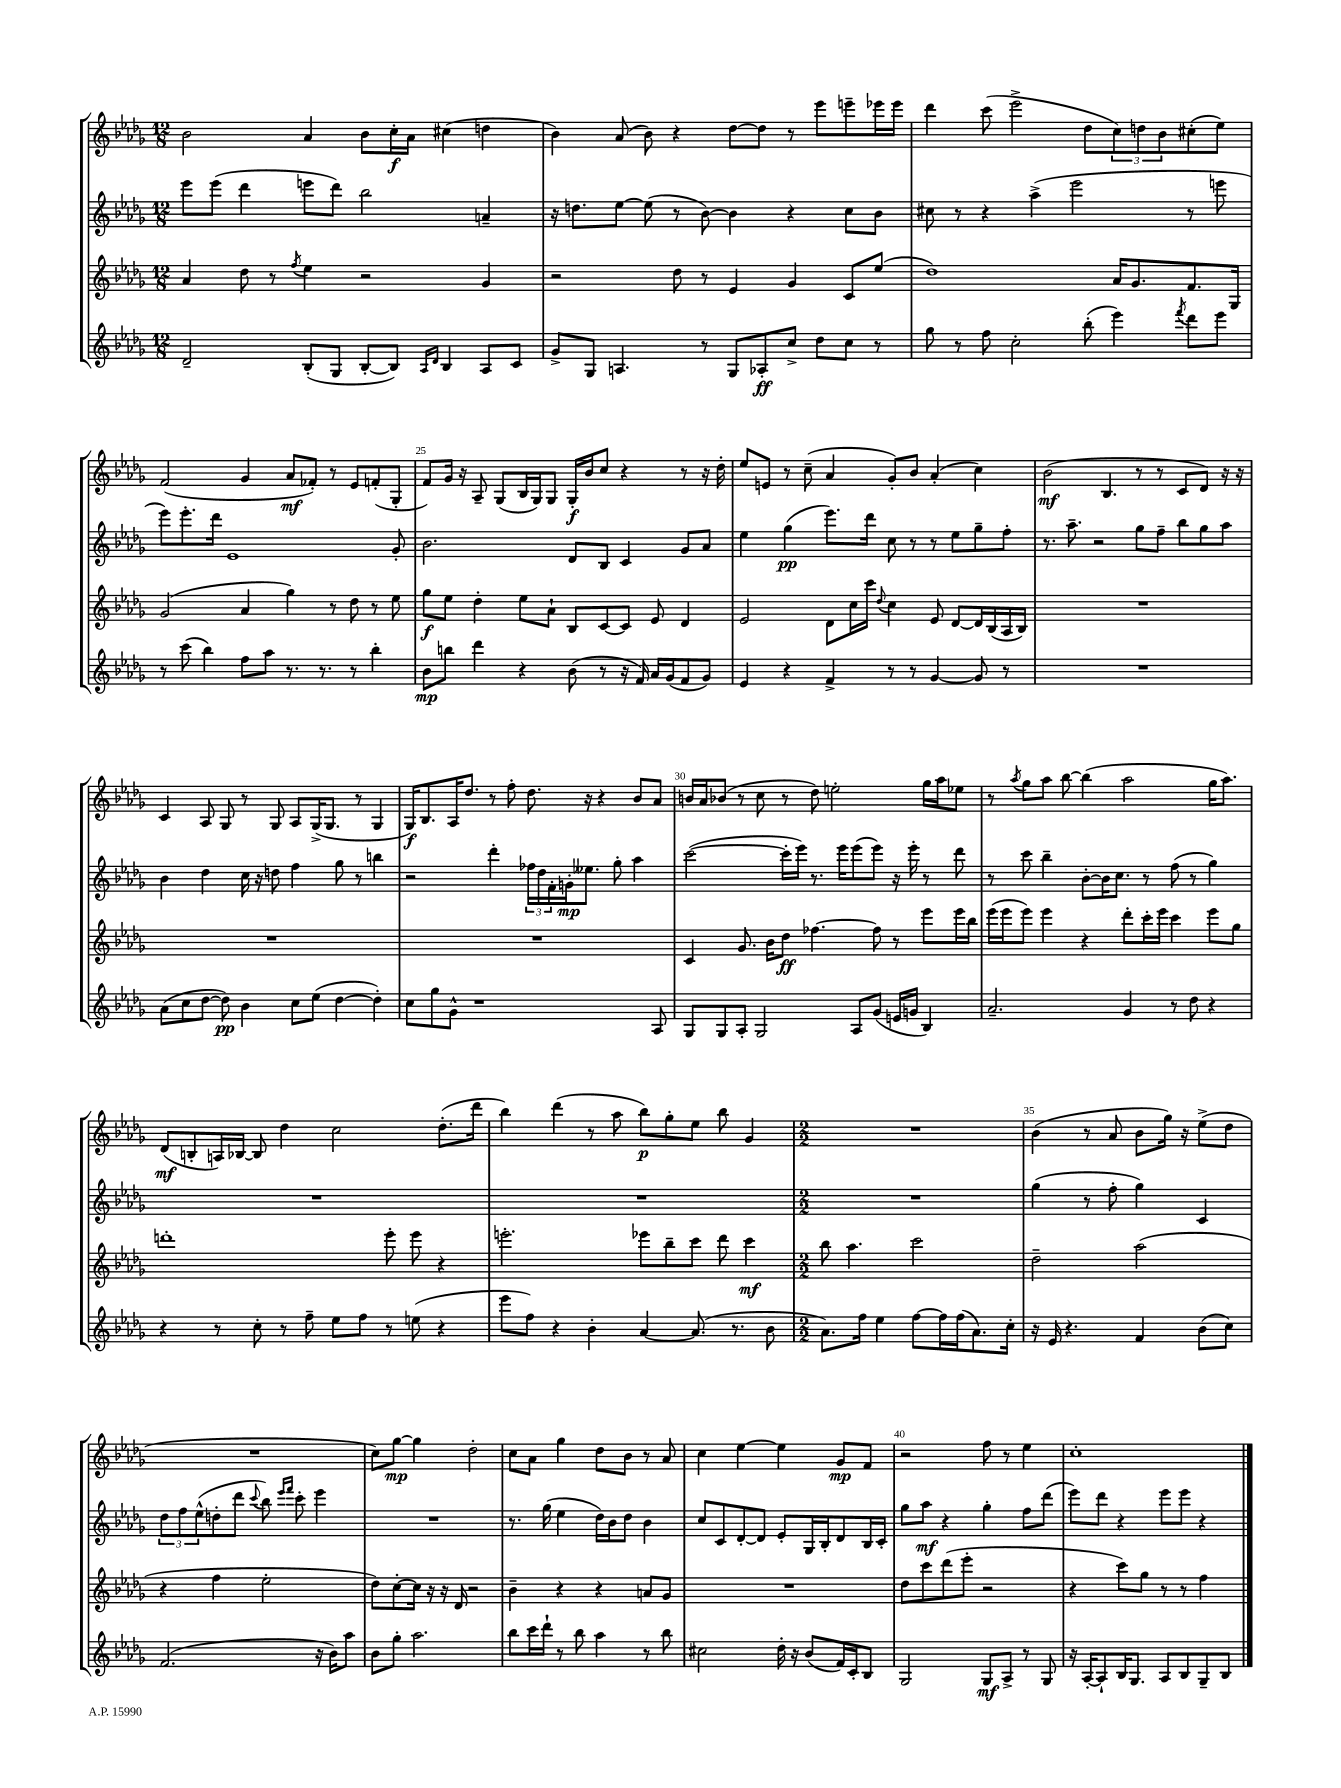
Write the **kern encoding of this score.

**kern	**kern	**kern	**kern
*staff4	*staff3	*staff2	*staff1
*clefG2	*clefG2	*clefG2	*clefG2
*k[b-e-a-d-g-]	*k[b-e-a-d-g-]	*k[b-e-a-d-g-]	*k[b-e-a-d-g-]
*M12/8	*M12/8	*M12/8	*M12/8
2d-~	4a-	8eee-	2b-
.	.	(8eee-	.
.	8dd-	4ddd-	.
.	8r	.	.
.	8qff	.	.
(8B-'	4ee-	8eee	4a-
8G-	.	8ddd-)	.
[8B-'	2r	2bb-	8b-
8B-])	.	.	16cc'
.	.	.	16a-
16qqA-	.	.	.
16qqd-	.	.	.
4B-	.	.	(4cc#
8A-	4g-	4a~	4dd
8c	.	.	.
=	=	=	=
8g-^	2r	16r	4b-)
.	.	8.dd	.
8G-	.	.	.
4.A	.	[8ee-	(8a-
.	.	(8ee-]	8b-)
.	8dd-	8r	4r
8r	8r	[8b-)	.
8G-	4e-	4b-]	[8dd-
8A-'	.	.	8dd-]
8cc^	4g-	4r	8r
8dd-	.	.	8eee-
8cc	8c	8cc	8eee~
8r	(8ee-	8b-	16eee-
.	.	.	16eee-
=	=	=	=
8gg-	1dd-)	8cc#	4ddd-
8r	.	8r	.
8ff	.	4r	(8ccc
2cc'	.	.	2eee-^
.	.	(4aa-^	.
.	.	2eee-	.
(8bb-'	.	.	8dd-
4eee-)	16a-	.	12cc)
.	8.g-	.	.
.	.	.	12dd
.	.	.	12b-
8qfff	.	.	.
8ddd-	8.f	8r	(8cc#'
8eee-	.	8eee	8ee-)
.	16G-	.	.
=	=	=	=
8r	(2g-	8eee-)	(2f
(8ccc	.	8.eee-'	.
4bb-)	.	.	.
.	.	16ddd-	.
.	.	1e-	.
8ff	4a-	.	4g-
8aa-	.	.	.
8.r	4gg-)	.	8a-
.	.	.	8f-')
8.r	.	.	.
.	8r	.	8r
8r	8dd-	.	8e-
4bb-'	8r	.	(8f'
.	8ee-	8g-'	8G-'
=	=	=	=
8b-	8gg-	2.b-	8f)
8bb	8ee-	.	16g-
.	.	.	16r
4ddd-	4dd-'	.	8A-~
.	.	.	(8G-
4r	8ee-	.	16B-
.	.	.	16G-)
.	8a-`	.	8G-
(8b-	8B-	8d-	16G-'
.	.	.	16b-
8r	[8c	8B-	8cc
16r	8c]	4c	4r
16f)	.	.	.
16a-	8e-	.	.
(16g-	.	.	.
8f	4d-	8g-	8r
8g-)	.	8a-	16r
.	.	.	16dd-'
=	=	=	=
4e-	2e-	4ee-	8ee-
.	.	.	8e
4r	.	(4gg-	8r
.	.	.	(8cc~
4f^	8d-	8.eee-)	4a-
.	16cc	.	.
.	16ccc	16ddd-	.
.	8qqdd-	.	.
8r	4cc	8cc	8g-')
8r	.	8r	8b-
[4g-	8e-	8r	(4a-'
.	[8d-	8ee-	.
8g-]	16d-]	8gg-~	4cc)
.	(16B-	.	.
8r	16A-	8ff'	.
.	16B-)	.	.
=	=	=	=
1.r	1.r	8.r	(2b-
.	.	8.aa-~	.
.	.	2r	.
.	.	.	4.B-
.	.	8gg-	8r
.	.	8ff~	8r
.	.	8bb-	8c
.	.	8gg-	8d-)
.	.	8aa-	16r
.	.	.	16r
=	=	=	=
(8a-	1.r	4b-	4c
8cc	.	.	.
[8dd-	.	4dd-	8A-
8dd-])	.	.	8G-
4b-	.	16cc	8r
.	.	16r	.
.	.	8dd	8G-
8cc	.	4ff	8A-
(8ee-	.	.	(16G-^
.	.	.	8.G-
[4dd-	.	8gg-	.
.	.	8r	8r
4dd-'])	.	4bb	4G-
=	=	=	=
8cc	1.r	2r	16G-)
.	.	.	8.B-
8gg-	.	.	.
8g-^^	.	.	16A-
.	.	.	8.dd-
1r	.	.	.
.	.	4ddd-'	8r
.	.	.	8ff'
.	.	24ff-	8.dd-
.	.	24dd-	.
.	.	24f'	.
.	.	16g'	.
.	.	8.ee--	16r
.	.	.	4r
.	.	8gg-'	.
.	.	4aa-	8b-
8A-	.	.	8a-
=	=	=	=
8G-	4c	([2ccc	16b
.	.	.	16a-
8G-	.	.	(8b-
8A-'	8.g-	.	8r
2G-	.	.	8cc
.	16b-	.	.
.	8dd-	16ccc']	8r
.	.	16eee-)	.
.	[4.ff-	8.r	8dd-)
.	.	.	2ee'
.	.	16eee-	.
8A-	.	(8eee-	.
(8g-	8ff-]	8eee-)	.
16e	8r	16r	.
16g	.	16eee-'	.
4B-)	8eee-	8r	16gg-
.	.	.	16aa-
.	16eee-	8ddd-	8ee-
.	16bb-	.	.
=	=	=	=
2.a-~	(16eee-	8r	8r
.	16eee-	.	.
.	.	.	8qaa-
.	8eee-)	8ccc	8gg-
.	4eee-	4bb-~	8aa-
.	.	.	[8bb-
.	4r	[8b-'	(4bb-]
.	.	16b-]	.
.	.	8.cc	.
4g-	8ddd-'	.	2aa-
.	16ccc'	8r	.
.	16eee-	.	.
8r	4ccc	(8ff	.
8dd-	.	8r	.
4r	8eee-	4gg-)	16gg-
.	.	.	8.aa-)
.	8gg-	.	.
=	=	=	=
4r	1ddd'	1.r	(8d-
.	.	.	8B'
8r	.	.	16A)
.	.	.	[16B-
8cc'	.	.	8B-]
8r	.	.	4dd-
8ff~	.	.	.
8ee-	.	.	2cc
8ff	.	.	.
8r	8eee-'	.	.
(8ee	8eee-	.	.
4r	4r	.	(8.dd-'
.	.	.	16ddd-
=	=	=	=
8eee-	2.eee'	1.r	4bb-)
8ff)	.	.	.
4r	.	.	(4ddd-
4b-'	.	.	8r
.	.	.	8aa-
[4a-	8eee-	.	8bb-)
.	8bb-~	.	8gg-'
(8.a-]	8ccc	.	8ee-
.	8ddd-	.	8bb-
8.r	.	.	.
.	4ccc	.	4g-
8b-	.	.	.
=	=	=	=
*M2/2	*M2/2	*M2/2	*M2/2
8.a-)	8bb-	1r	1r
.	4.aa-	.	.
16ff	.	.	.
4ee-	.	.	.
[8ff	2ccc	.	.
16ff]	.	.	.
(16ff	.	.	.
8.a-)	.	.	.
16cc'	.	.	.
=	=	=	=
16r	2dd-~	(4gg-	(4b-
16e-	.	.	.
4.r	.	.	.
.	.	8r	8r
.	.	8ff'	8a-
4f	(2aa-	4gg-)	8b-
.	.	.	16gg-)
.	.	.	16r
(8b-	.	4c	(8ee-^
8cc)	.	.	8dd-
=	=	=	=
(2.f	4r	12dd-	1r
.	.	12ff	.
.	.	(12ee-^^	.
.	4ff	8dd'	.
.	.	8ddd-	.
.	.	8qqccc	.
.	2ee-'	8bb-)	.
.	.	16qqeee-	.
.	.	16qqfff	.
.	.	8ccc'	.
16r	.	4eee-	.
16b-)	.	.	.
8aa-	.	.	.
=	=	=	=
8b-	8dd-)	1r	8cc)
8gg-'	[8cc'	.	[8gg-
2.aa-	16cc]	.	4gg-]
.	16r	.	.
.	16r	.	.
.	16d-	.	.
.	2r	.	2dd-'
=	=	=	=
8bb-	4b-~	8.r	8cc
16ccc	.	.	8a-
16ddd-`	.	(16gg-	.
8r	4r	4ee-	4gg-
8bb-	.	.	.
4aa-	4r	16dd-)	8dd-
.	.	16b-	.
.	.	8dd-	8b-
8r	8a	4b-	8r
8bb-	8g-	.	8a-
=	=	=	=
2cc#	1r	8cc	4cc
.	.	8c	.
.	.	[8d-'	[4ee-
.	.	8d-]	.
16dd-'	.	8e-'	4ee-]
16r	.	.	.
(8b-	.	16G-	.
.	.	16B-'	.
16f)	.	8d-	8g-
16c'	.	.	.
8B-	.	16B-	8f
.	.	16c'	.
=	=	=	=
2G-	8dd-	8gg-	2r
.	8ccc	8aa-	.
.	(8ddd-	4r	.
.	8eee-'	.	.
8G-	2r	4gg-'	8ff
8A-^	.	.	8r
8r	.	8ff	4ee-
8G-	.	(8ddd-	.
=	=	=	=
16r	4r	8eee-)	1cc'
[16A-'	.	.	.
8A-`]	.	8ddd-	.
16B-	8ccc)	4r	.
8.G-	.	.	.
.	8gg-	.	.
8A-	8r	8eee-	.
8B-	8r	8eee-	.
8G-~	4ff	4r	.
8B-	.	.	.
==	==	==	==
*-	*-	*-	*-
